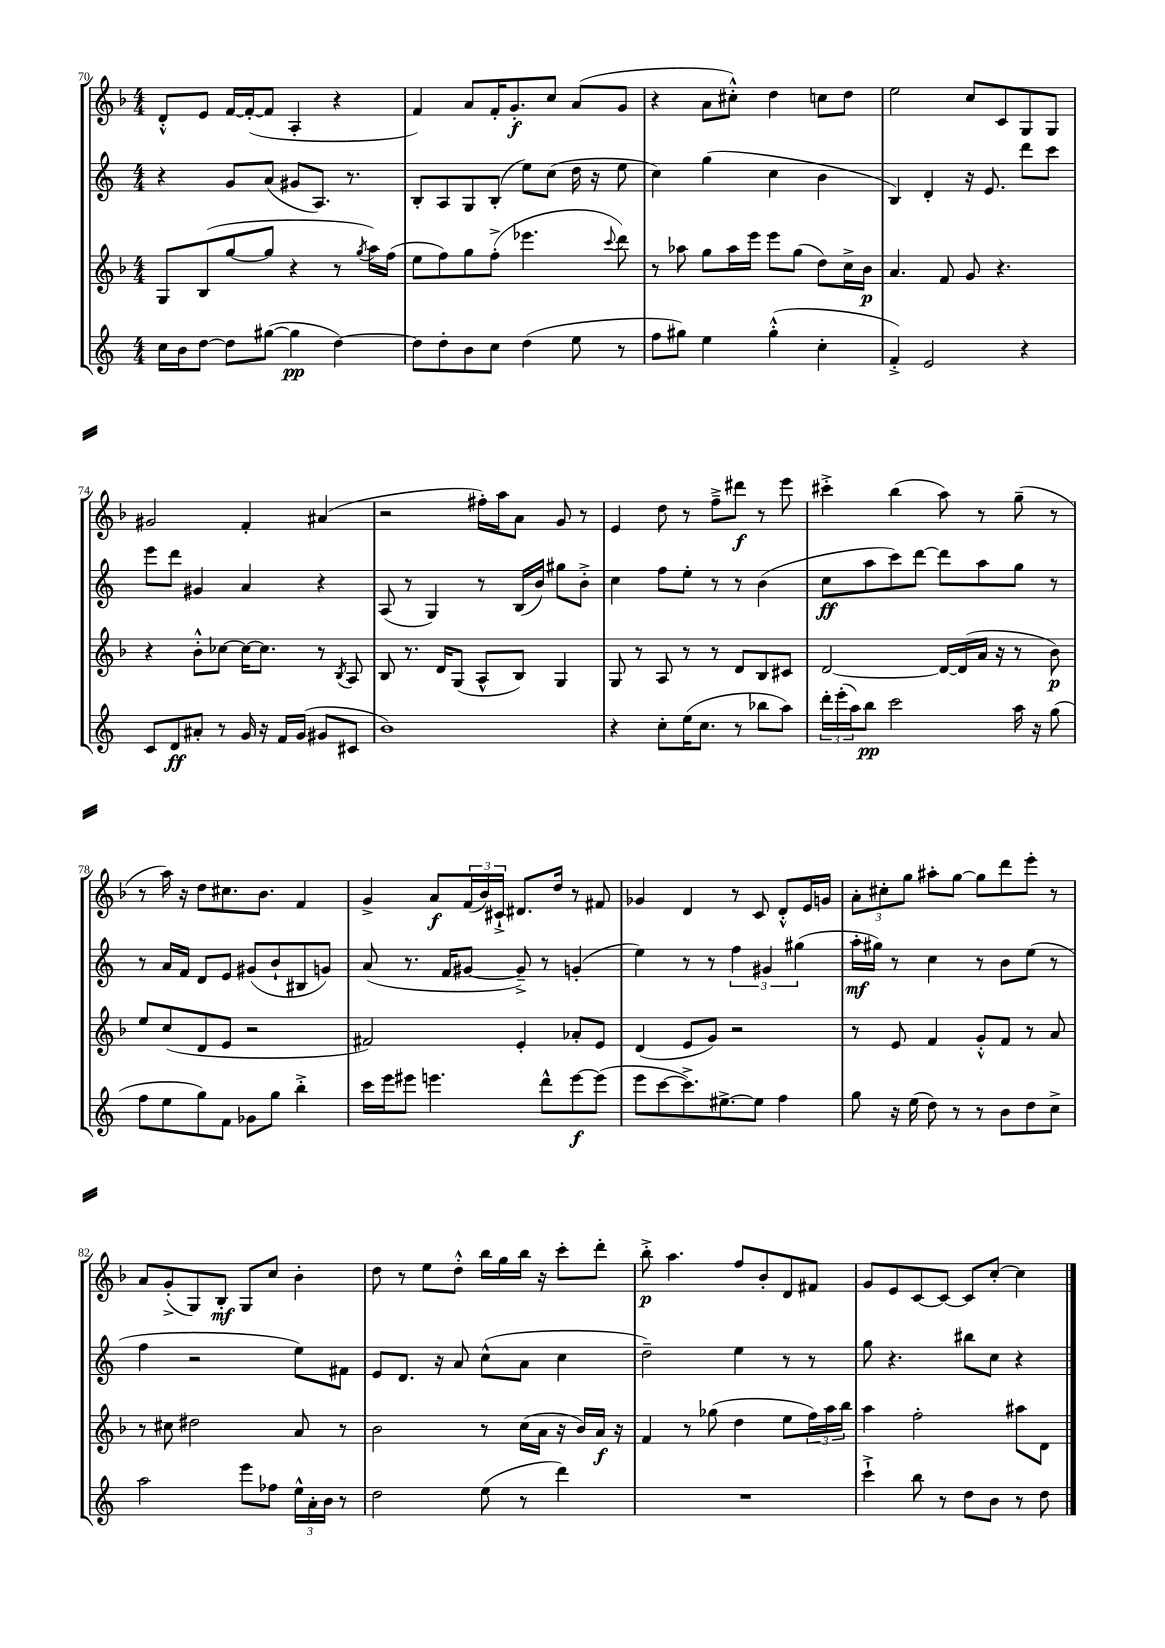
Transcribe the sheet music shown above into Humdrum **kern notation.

**kern	**kern	**kern	**kern
*staff4	*staff3	*staff2	*staff1
*clefG2	*clefG2	*clefG2	*clefG2
*k[]	*k[b-]	*k[]	*k[b-]
*M4/4	*M4/4	*M4/4	*M4/4
16cc\LL	8G/L	4r	8d'^^/L
16b\J	.	.	.
[8dd\J	(8B-/	.	8e/J
8dd\]L	[8gg/	8g/L	[16f/LL
.	.	.	(16f'/_J
([8gg#\J	8gg/]J	(8a/J	8f/]J
4gg#\]	4r	8g#/L	4A'/
.	.	8.A/J)	.
[4dd\)	8r	.	4r
.	.	8.r	.
.	8qgg/	.	.
.	16aa\LL)	.	.
.	(16ff\JJ	.	.
=	=	=	=
8dd\]L	8ee\L	8B'/L	4f/)
8dd'\	8ff\)	8A/	.
8b\	8gg\	8G/	8a/L
8cc\J	(8ff'^\J	(8B'/J	16f'/K
.	.	.	8.g'/
(4dd\	4.eee-\	8ee\L)	.
.	.	(8cc\J	8cc/J
8ee\	.	16dd\	(8a/L
.	.	16r	.
.	8qqccc/	.	.
8r	8ddd\)	8ee\	8g/J
=	=	=	=
8ff\L	8r	4cc\)	4r
8gg#\J)	8aa-\	.	.
4ee\	8gg\L	(4gg\	8a\L
.	16aa-\L	.	8cc#'^^\J)
.	16eee\JJ	.	.
(4gg#'^^\	8eee\L	4cc\	4dd\
.	(8gg\J	.	.
4cc'\	8dd\L)	4b\	8cc\L
.	16cc^\L	.	8dd\J
.	16b-\JJ	.	.
=	=	=	=
4f'^/)	4.a/	4B/)	2ee\
2e/	.	4d'/	.
.	8f/	.	.
.	8g/	16r	8cc/L
.	.	8.e/	.
.	4.r	.	8c/
4r	.	8ddd\L	8G/
.	.	8ccc\J	8G/J
=	=	=	=
8c/L	4r	8eee\L	2g#/
8d/	.	8ddd\J	.
8a#'/J	8b-'^^\L	4g#/	.
8r	[8cc-\J	.	.
16g/	16cc-\_LK	4a/	4f'/
16r	8.cc-\]J	.	.
16f/LL	.	.	.
(16g/JJ	.	.	.
8g#/L	8r	4r	(4a#/
.	8qB-/	.	.
8c#/J	8A/	.	.
=	=	=	=
1b)	8B-/	(8A/	2r
.	8.r	8r	.
.	.	4G/)	.
.	16d/LK	.	.
.	(8G/J	.	.
.	8A^^/L	8r	16ff#'\LL)
.	.	.	16aa\J
.	8B-/J)	(16B/LL	8a\J
.	.	16b/JJ)	.
.	4G/	8gg#\L	8g/
.	.	8b'^\J	8r
=	=	=	=
4r	8G/	4cc\	4e/
.	8r	.	.
8cc'\L	8A/	8ff\L	8dd\
(16ee\K	8r	8ee'\J	8r
8.cc\J	.	.	.
.	8r	8r	8ff~^\L
8r	8d/L	8r	8ddd#\J
8bb-\L	8B-/	(4b\	8r
8aa\J)	8c#/J	.	8eee\
=	=	=	=
24ddd'\LL	[2d/	8cc\L	4ccc#'^\
(24eee'\	.	.	.
24aa\J)	.	.	.
8bb\J	.	8aa\	.
2ccc\	.	8ccc\)	(4bb-\
.	.	[8ddd\J	.
.	16d/_LL	8ddd\]L	8aa\)
.	(16d/]	.	.
.	16a/JJ	8aa\	8r
.	16r	.	.
16aa\	8r	8gg\J	(8gg~\
16r	.	.	.
(8gg\	8b-\)	8r	8r
=	=	=	=
8ff\L	8ee/L	8r	8r
8ee\	(8cc/	16a/LL	16aa\)
.	.	16f/JJ	16r
8gg\)	8d/	8d/L	8dd\L
8f\J	8e/J	8e/J	8.cc#\
8g-\L	2r	(8g#/L	.
.	.	.	8.b-\J
8gg\J	.	8b`/	.
4bb'^\	.	8B#/	4f/
.	.	8g/J)	.
=	=	=	=
16ccc\LL	2f#/)	(8a/	4g^/
16eee\J	.	.	.
8eee#\J	.	8.r	.
4.eee\	.	.	8a/L
.	.	16f/LK	.
.	.	[8g#/J	(24f/L
.	.	.	24b-/)
.	.	.	24c#`^/JJ
.	4e'/	8g#~^/])	8.d#/L
8ddd^^\L	.	8r	.
.	.	.	16dd/Jk
[8eee\	8a-'/L	(4g'/	8r
(8eee\]J	8e/J	.	8f#/
=	=	=	=
8eee\L	(4d/	4ee\)	4g-/
[8ccc\	.	.	.
8.ccc^\])	8e/L	8r	4d/
.	8g/J)	8r	.
[8.ee#^\	.	.	.
.	2r	6ff\	8r
8ee#\]J	.	.	8c/
.	.	6g#/	.
4ff\	.	.	8d'^^/L
.	.	(6gg#\	.
.	.	.	16e/L
.	.	.	16g/JJ
=	=	=	=
8gg\	8r	16aa'\LL	12a'\L
.	.	16gg#\JJ)	.
.	.	.	12cc#'\
16r	8e/	8r	.
.	.	.	12gg\J
(16ee\	.	.	.
8dd\)	4f/	4cc\	8aa#'\L
8r	.	.	[8gg\J
8r	8g'^^/L	8r	8gg\]L
8b\L	8f/J	8b\L	8ddd\
8dd\	8r	(8ee\J	8eee'\J
8cc^\J	8a/	8r	8r
=	=	=	=
2aa\	8r	4ff\	8a/L
.	8cc#\	.	(8g'^/
.	2dd#\	2r	8G/)
.	.	.	8B-'/J
8eee\L	.	.	8G/L
8ff-\J	.	.	8cc/J
24ee^^\LL	8a/	8ee\L)	4b-'\
24a'\	.	.	.
24b\JJ	.	.	.
8r	8r	8f#\J	.
=	=	=	=
2dd\	2b-\	8e/L	8dd\
.	.	8.d/J	8r
.	.	.	8ee\L
.	.	16r	.
.	.	8a/	8dd'^^\J
(8ee\	8r	(8cc^^\L	16bb-\LL
.	.	.	16gg\
8r	(16cc\LL	8a\J	16bb-\JJ
.	16a\JJ	.	16r
4ddd\)	16r	4cc\	8ccc'\L
.	16b-/LL)	.	.
.	16a/JJ	.	8ddd'\J
.	16r	.	.
=	=	=	=
1r	4f/	2dd~\)	8bb-'^\
.	.	.	4.aa\
.	8r	.	.
.	(8gg-\	.	.
.	4dd\	4ee\	8ff/L
.	.	.	8b-'/
.	8ee\L	8r	8d/
.	24ff\L)	8r	8f#/J
.	24aa\	.	.
.	24bb-\JJ	.	.
=	=	=	=
4ccc`^\	4aa\	8gg\	8g/L
.	.	4.r	8e/
8bb\	2ff'\	.	[8c/
8r	.	.	8c/_J
8dd\L	.	8bb#\L	8c/]L
8b\J	.	8cc\J	[8cc'/J
8r	8aa#\L	4r	4cc\]
8dd\	8d\J	.	.
==	==	==	==
*-	*-	*-	*-
